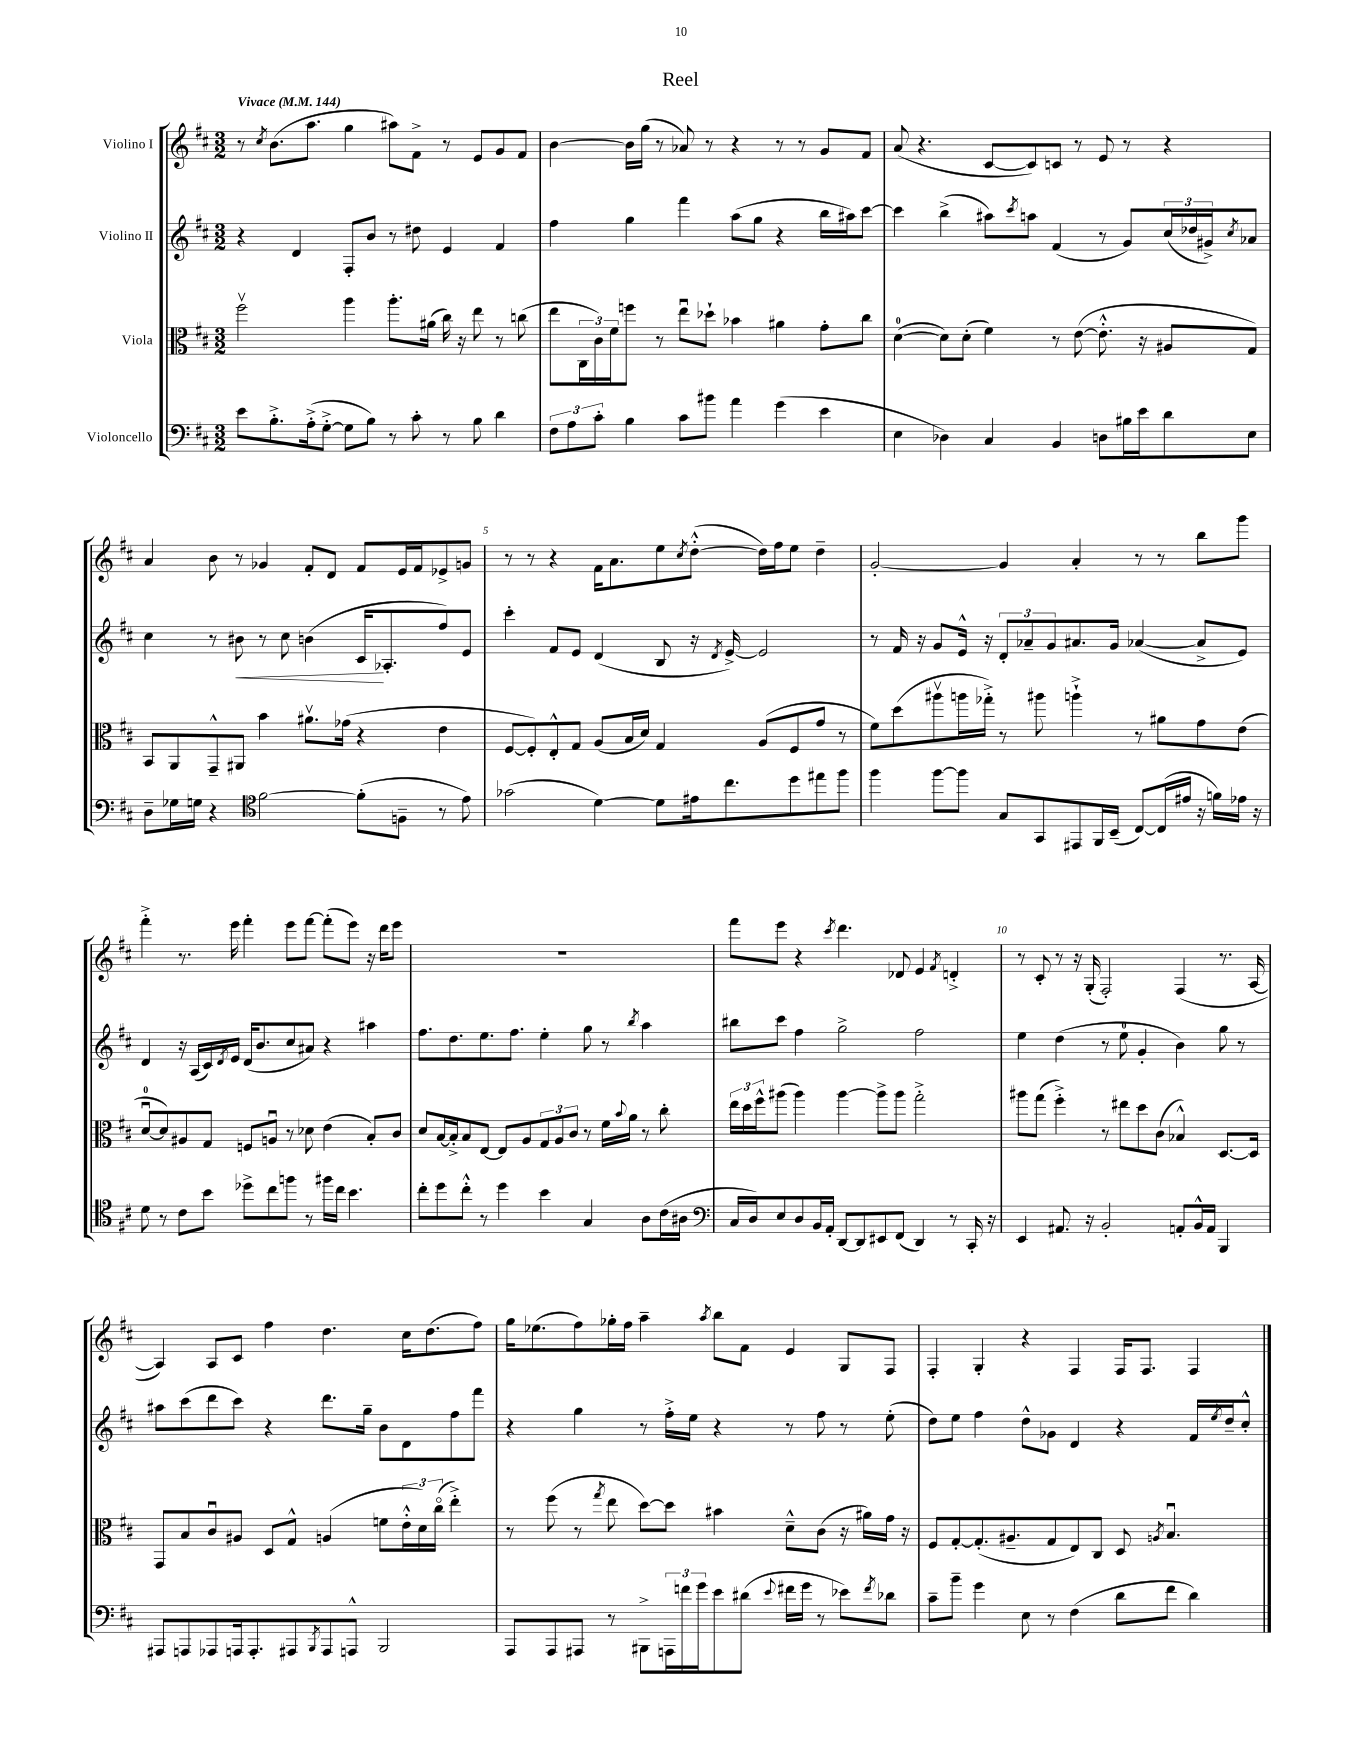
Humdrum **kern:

**kern	**kern	**kern	**kern
*staff4	*staff3	*staff2	*staff1
*clefF4	*clefC3	*clefG2	*clefG2
*k[f#c#]	*k[f#c#]	*k[f#c#]	*k[f#c#]
*M3/2	*M3/2	*M3/2	*M3/2
*MM144	*MM144	*MM144	*MM144
8e	2ff#v	4r	8r
.	.	.	8qcc#
8.B'^	.	.	(8.b
.	.	4d	.
(16A'^	.	.	8.aa
[8G'^	.	.	.
8G]	4aa	8F#'	4gg
8B)	.	8b	.
8r	8.aa'	8r	8aa#)
8c#'	.	8dd#	8f#^
.	(16a#	.	.
8r	16cc#)	4e	8r
.	16r	.	.
8B	8ee	.	8e
4d	8r	4f#	8g
.	(8cc	.	8f#
=	=	=	=
12F#	8ee	4ff#	[4b
12A	.	.	.
.	24C#	.	.
12c#'	24c#)	.	.
.	24f#	.	.
4B	8ff	4gg	16b]
.	.	.	(16gg
.	8r	.	8r
8c#	8eeu	4fff#	8a-)
8b#	8dd-`	.	8r
4a	4b-	(8aa	4r
.	.	8gg	.
(4g	4a#	4r	8r
.	.	.	8r
4e	8g'	16bb	8g
.	.	16aa#)	.
.	8cc#	[8ccc#	8f#
=	=	=	=
4E	([4d	4ccc#]	(8a
.	.	.	4.r
4D-)	8d])	(4bb^	.
.	(8d'	.	.
4C#	4f#)	8aa#)	[8c#
.	.	8qccc#	.
.	.	8aa	8c#])
4BB	8r	(4f#	8c
.	([8e	.	8r
8D	8.e'^^]	8r	8e
16B#	.	8g)	8r
16e	16r	.	.
8d	8A#	(24cc#	4r
.	.	24dd-	.
.	.	24g#^)	.
.	.	8qcc#	.
8E	8G)	8a-	.
=	=	=	=
8D~	8BB	4cc#	4a
16G-	8AA	.	.
16G	.	.	.
4r	8GG~^^	8r	8b
.	8AA#	8b#	8r
*clefC4	*	*	*
[2f#	4b	8r	4g-
.	.	8cc#	.
.	8.a#v	(4b	8f#'
.	.	.	8d
.	(16g-	.	.
(8f#']	4r	16c#	8f#
.	.	8.A-'	.
8F~	.	.	16e
.	.	.	16f#
8r	4e	8ff#)	8e-^
8e)	.	8e	8g
=	=	=	=
(2g-	[8F#	4ccc#'	8r
.	8F#'])	.	8r
.	8E'^^	8f#	4r
.	8G	8e	.
[4d)	(8A	(4d	16f#
.	.	.	8.a
.	16B	.	.
.	16d)	.	.
8d]	4G	8B	8ee
.	.	.	8qcc#
16e#	.	16r	([8dd'^^
.	.	8qd	.
8.cc#	.	[16e^)	.
.	(8A	2e]	16dd])
.	.	.	16ff#
8dd	8F#	.	8ee
8ee#	8g	.	4dd~
8ff#	8r	.	.
=	=	=	=
4ff#	8f#)	8r	[2g'
.	(8dd	16f#	.
.	.	16r	.
[8ff#	8aa#v	8g	.
8ff#]	16aa	16e^^	.
.	16gg-'^)	16r	.
8G	8r	12d'	4g]
.	.	12a-~	.
8GG	8aa#	.	.
.	.	12g	.
8EE#	4aa`^	8.a#	4a'
16FF#	.	.	.
(16BB~	.	16g	.
[8C#)	8r	([4a-	8r
(16C#]	8a#	.	8r
16e#	.	.	.
16r	8g	8a-^]	8bb
16f)	.	.	.
16e-	(8e	8e)	8ggg
16r	.	.	.
=	=	=	=
8d	[8du	4d	4fff#'^
8r	8d])	.	.
8c#	8A#	16r	8.r
.	.	(16A	.
8b	8G	16c#)	.
.	.	8qd	.
.	.	16e	16eee
8dd-^	8F	(16d	4fff#'
.	.	8.b	.
8cc#	8Au	.	.
8ff	8r	8cc#	8eee
8r	8d-	8a#)	[8fff#
16ff#	(4e	4r	(8fff#']
16cc#	.	.	.
4.b	.	.	8eee)
.	8B')	4aa#	16r
.	.	.	16ddd
.	8c#	.	8eee
=	=	=	=
8cc#'	8d	8.ff#	1.r
8dd	[16B	.	.
.	16B'^]	8.dd	.
8cc#'^^	8B	.	.
8r	[8E	8.ee	.
4dd	8E]	.	.
.	.	8.ff#	.
.	8A	.	.
4b	12G	4ee'	.
.	12A	.	.
.	12c#	.	.
4G	8r	8gg	.
.	16f#	8r	.
.	8qqb	.	.
.	16a	.	.
.	.	8qbb	.
8A	8r	4aa	.
(16c#	8cc#'	.	.
16A#	.	.	.
=	=	=	=
*clefF4	*	*	*
16C#	24ee	8bb#	8fff#
.	24dd	.	.
16D)	.	.	.
.	24ff#^^	.	.
8E	(8aa#	8ccc#	8eee
8D	4aa#)	4ff#	4r
16BB	.	.	.
16AA'	.	.	.
.	.	.	8qccc#
[8DD	[4aa#	2gg^	4.ddd
8DD]	.	.	.
8EE#	8aa#^]	.	.
(8FF#	8aa#	.	8d-
4DD)	2gg'^	2ff#	4e
.	.	.	8qf#
8r	.	.	4d'^
16CC#'	.	.	.
16r	.	.	.
=	=	=	=
4EE	8aa#	4ee	8r
.	(8gg	.	8c#'
8.AA#	4ff#'^)	(4dd	8r
.	.	.	16r
16r	.	.	(16G'
2BB'	8r	8r	2F#')
.	8ee#	8ee	.
.	8dd	4g'	.
.	(8c#	.	.
8AA'	4B-^^)	4b)	(4F#
16BB^^	.	.	.
16AA	.	.	.
4BBB	[8.D	8gg	8.r
.	.	8r	.
.	16D]	.	[16A
=	=	=	=
8AAA#	8GG	8aa#	4A])
8AAA	8B	(8ccc#	.
8AAA-	8c#u	8ddd	8A
16AAA	8A#	8ccc#)	8c#
8.AAA'	.	.	.
.	8D	4r	4ff#
8AAA#	8G^^	.	.
8qBBB	.	.	.
8AAA#	(4A	8.ddd	4.dd
8AAA^^	.	.	.
.	.	16gg~	.
2BBB	8f	8b	.
.	24e'^^	8d	16cc#
.	24d)	.	.
.	.	.	(8.dd
.	(24cc#o	.	.
.	4ee'^)	8ff#	.
.	.	8fff#	8ff#)
=	=	=	=
8AAA	8r	4r	16gg
.	.	.	(8.ee-
8AAA	(8ff#	.	.
8AAA#	8r	4gg	8ff#)
.	8qgg	.	.
8r	8ee	.	16gg-'
.	.	.	16ff#
8BBB#^	[8dd)	8r	4aa~
24AAA	8dd]	16ff#'^	.
24f	.	.	.
.	.	16ee	.
24g	.	.	.
.	.	.	8qaa
8e	4b#	4r	8bb
(8d#	.	.	8f#
8qqe	.	.	.
16f#	8d~^^	8r	4e
16g	.	.	.
8r	(8c#	8ff#	.
8e-)	16r	8r	8G
.	16a#)	.	.
8qf#	.	.	.
8d-	16g	(8ee'	8F#
.	16r	.	.
=	=	=	=
8c#~	8F#	8dd)	4F#'
8b~	[8G'	8ee	.
4g	(8.G']	4ff#	4G'
.	8.A#~	.	.
8E	.	8dd^^	4r
8r	8G	8g-	.
(4F#	8E)	4d	4F#
.	8C#	.	.
8d	8D	4r	16F#
.	.	.	8.F#
.	8qA	.	.
8f#	4.Bu	.	.
4d)	.	16f#	4F#
.	.	8qee	.
.	.	16dd~	.
.	.	8cc#'^^	.
==	==	==	==
*-	*-	*-	*-
